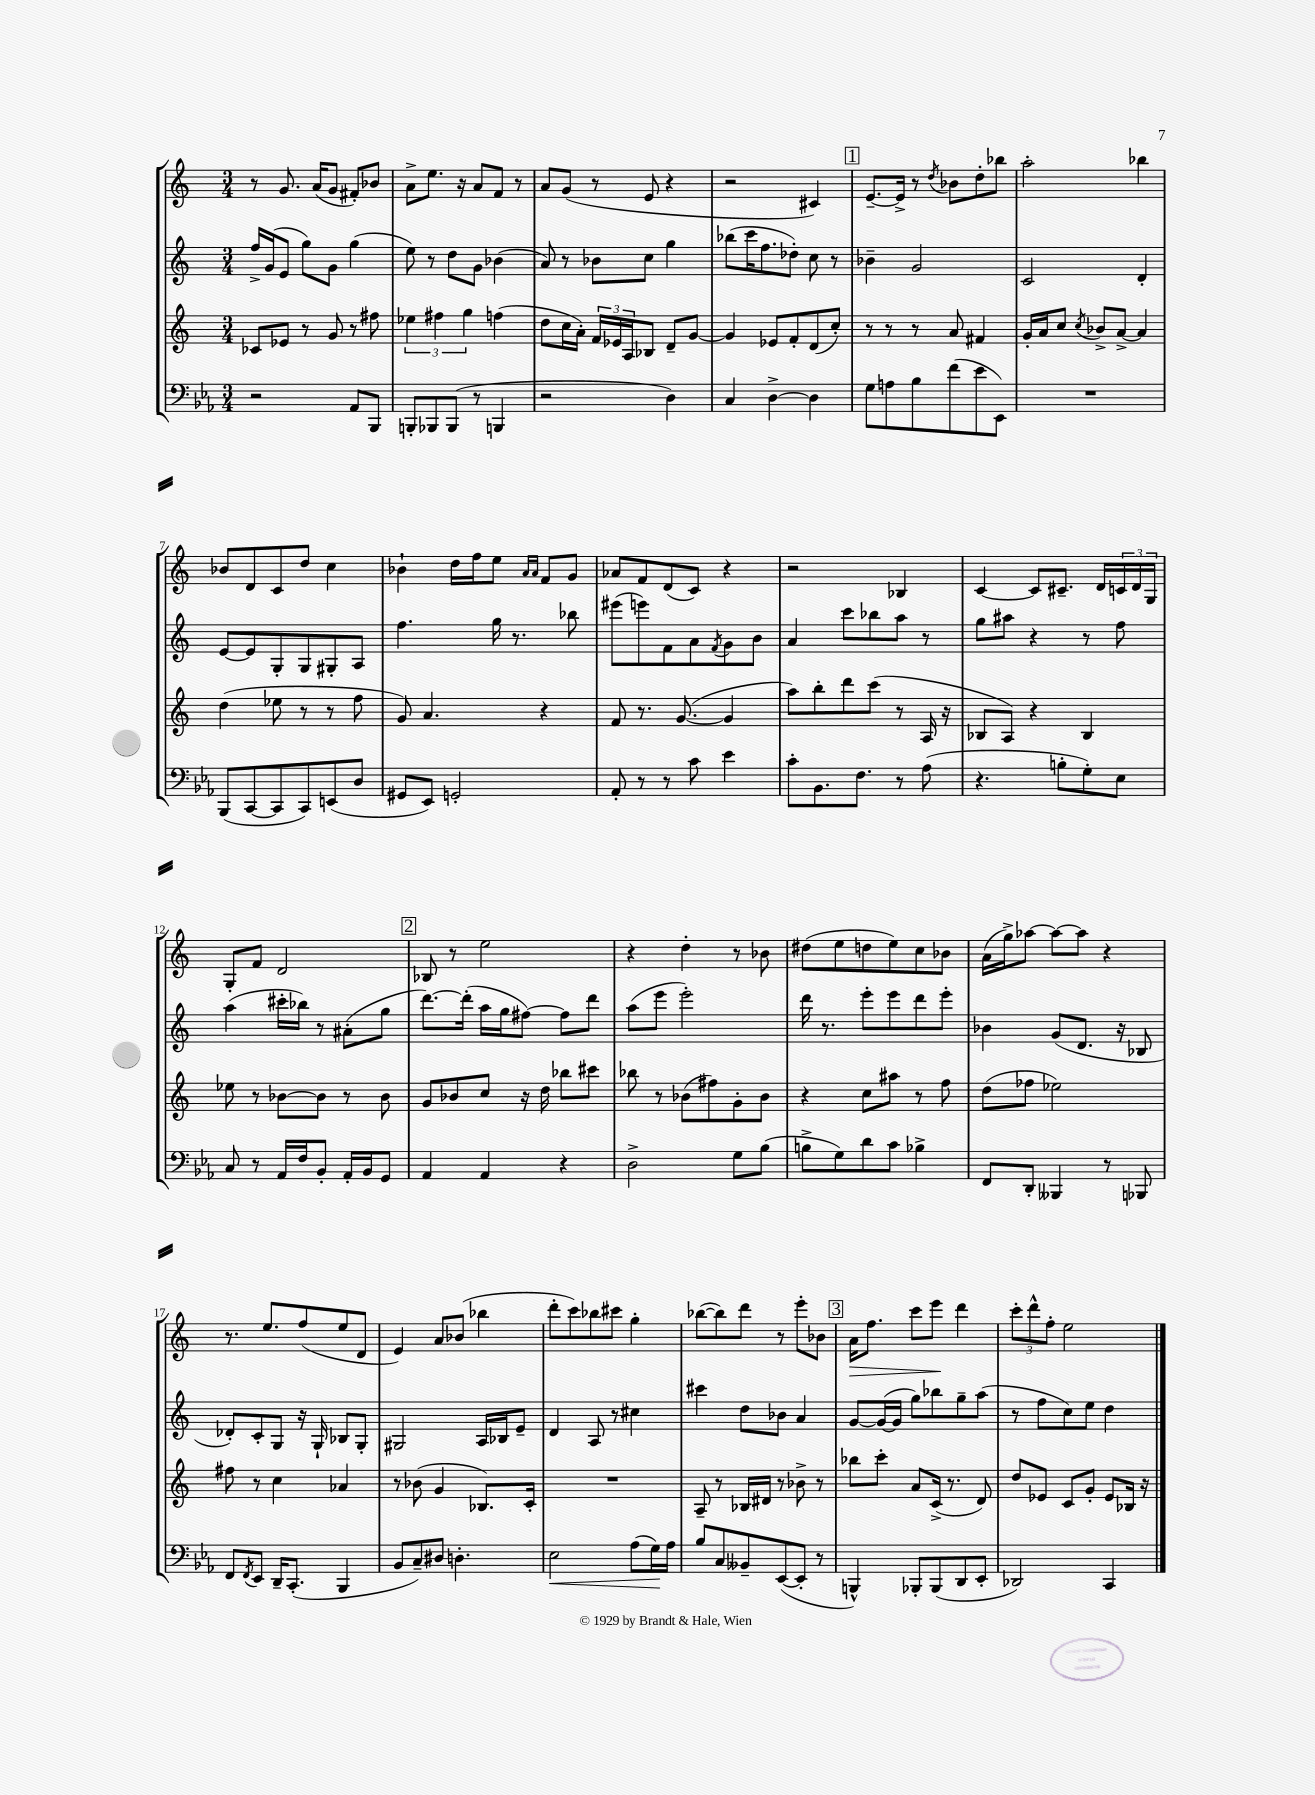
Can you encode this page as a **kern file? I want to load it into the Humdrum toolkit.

**kern	**kern	**kern	**kern
*staff4	*staff3	*staff2	*staff1
*clefF4	*clefG2	*clefG2	*clefG2
*k[b-e-a-]	*k[]	*k[]	*k[]
*M3/4	*M3/4	*M3/4	*M3/4
2r	8c-	16ff^	8r
.	.	(16g	.
.	8e-	8e	8.g
.	8r	8gg)	.
.	.	.	(16a
.	8g	8g	8g
8AA-	8r	(4gg	8f#')
8BBB-	8ff#	.	8b-
=	=	=	=
8BBB'	6ee-	8ee)	8a^
8BBB-	.	8r	8.ee
.	6ff#	.	.
(8BBB-	.	8dd	.
.	.	.	16r
.	6gg	.	.
8r	.	8g	8a
4BBB	(4ff	(4b-	8f
.	.	.	8r
=	=	=	=
2r	8dd	8a)	8a
.	16cc	8r	(8g
.	16a')	.	.
.	24f	8b-	8r
.	24e-	.	.
.	24A	.	.
.	8B-	8cc	8e
4D)	8d~	4gg	4r
.	[8g	.	.
=	=	=	=
4C	4g]	(8bb-	2r
.	.	16ccc	.
.	.	8.ff	.
[4D^	8e-	.	.
.	8f'	8dd-')	.
4D]	(8d	8cc	4c#)
.	8cc')	8r	.
=	=	=	=
8G	8r	4b-~	[8.e~
8A	8r	.	.
.	.	.	16e^]
8B-	8r	2g	8r
.	.	.	8qdd
(8f	8a	.	8b-
8e-	4f#	.	8dd'
8EE-)	.	.	8bb-
=	=	=	=
2.r	16g'	2c	2aa'
.	16a	.	.
.	8cc	.	.
.	8qcc	.	.
.	8b-^	.	.
.	[8a^	.	.
.	4a]	4d'	4bb-
=	=	=	=
(8BBB-	(4dd	[8e	8b-
[8CC	.	8e]	8d
8CC]	8ee-	8G'	8c
8CC)	8r	8G	8dd
(8EE	8r	8G#'	4cc
8D	8ff	8A	.
=	=	=	=
8GG#	8g)	4.ff	4b-`
8EE-)	4.a	.	.
2GG'	.	.	16dd
.	.	.	16ff
.	.	16gg	8ee
.	.	8.r	.
.	.	.	16qqa
.	.	.	16qqa
.	4r	.	8f
.	.	8bb-	8g
=	=	=	=
8AA-'	8f	(8eee#	8a-
8r	8.r	8eee)	8f
8r	.	8f	(8d
.	([8.g	.	.
8c	.	8a	8c)
.	.	8qf	.
4e-	4g]	8g	4r
.	.	8b	.
=	=	=	=
8c'	8aa)	4a	2r
8.BB-	8bb'	.	.
.	8ddd	8ccc	.
8.F	.	.	.
.	(8ccc	8bb-	.
8r	8r	8aa	4B-
(8A-	16A	8r	.
.	16r	.	.
=	=	=	=
4.r	8B-	8gg	[4c
.	8A)	8aa#	.
.	4r	4r	8c]
8B'	.	.	8.c#~
8G')	4B-	8r	.
.	.	.	16d
8E-	.	8ff	24c
.	.	.	24d
.	.	.	24G
=	=	=	=
8C	8ee-	(4aa	8G'
8r	8r	.	8f
16AA-	[8b-	16ccc#'	2d
16F	.	16bb-)	.
8BB-'	8b-]	8r	.
16AA-'	8r	(8a#'	.
16BB-	.	.	.
8GG	8b-	8gg	.
=	=	=	=
4AA-	8g	[8.ddd)	8B-
.	8b-	.	8r
.	.	(16ddd']	.
4AA-	8cc	16aa	2ee
.	.	16gg	.
.	16r	[8ff#)	.
.	16dd	.	.
4r	8bb-	8ff#]	.
.	8ccc#	8ddd	.
=	=	=	=
2D^	8bb-	(8aa	4r
.	8r	8eee	.
.	(8b-	2eee')	4dd'
.	8ff#)	.	.
8G	8g'	.	8r
(8B-	8b-	.	8b-
=	=	=	=
8B^	4r	16ddd	(8dd#
.	.	8.r	.
8G)	.	.	8ee
8d	8cc	8eee'	8dd
8c	8aa#	8eee	8ee)
4B-^	8r	8ddd	8cc
.	8ff	8eee'	8b-
=	=	=	=
8FF	(8dd	4b-	(16a
.	.	.	16gg^)
8DD'	8ff-	.	[8aa-
4BBB--	2ee-)	(8g	8aa-_
.	.	8.d	8aa-]
8r	.	.	4r
.	.	16r	.
8BBB-	.	8B-	.
=	=	=	=
8FF	8ff#	8d-')	8.r
8qFF	.	.	.
8EE-	8r	8c'	.
.	.	.	8.ee
16DD~	4cc	8G	.
(8.CC'	.	.	.
.	.	16r	(8ff
.	.	16G`	.
4BBB-	4a-	8B-	8ee
.	.	8G'	8d
=	=	=	=
8BB-	8r	2G#	4e)
8C~)	(8b-	.	.
8D#	4g	.	8a
4.D'	.	.	(8b-
.	8.B-)	16A	4bb-
.	.	16B-	.
.	.	8e~	.
.	16c'	.	.
=	=	=	=
2E-	2.r	4d	8ddd'
.	.	.	8ccc)
.	.	8A	8bb-
.	.	8r	8ccc#
(8A-	.	4cc#	4gg'
16G)	.	.	.
16A-	.	.	.
=	=	=	=
8B-	8A~	4ccc#	([8bb-
8C	8r	.	8bb-])
8BB--~	16B-	8dd	8ddd
.	16d#	.	.
([8EE-	8r	8b-	8r
8EE-']	8b-^	4a	8eee'
8r	8r	.	8b-
=	=	=	=
4BBB^^)	8bb-	[8g	16a
.	.	.	8.ff
.	8ccc'	(16g_	.
.	.	16g]	.
8BBB-'	8a	8gg)	8ccc
(8BBB-	(16c^	8bb-	8eee
.	8.r	.	.
8DD	.	8gg~	4ddd
8EE-'	8d)	(8aa	.
=	=	=	=
2DD-)	8dd	8r	12ccc'
.	.	.	12ddd^^
.	8e-	8ff	.
.	.	.	12ff'
.	8c	8cc)	2ee
.	8g'	8ee	.
4CC	8e-	4dd	.
.	16B-	.	.
.	16r	.	.
==	==	==	==
*-	*-	*-	*-
